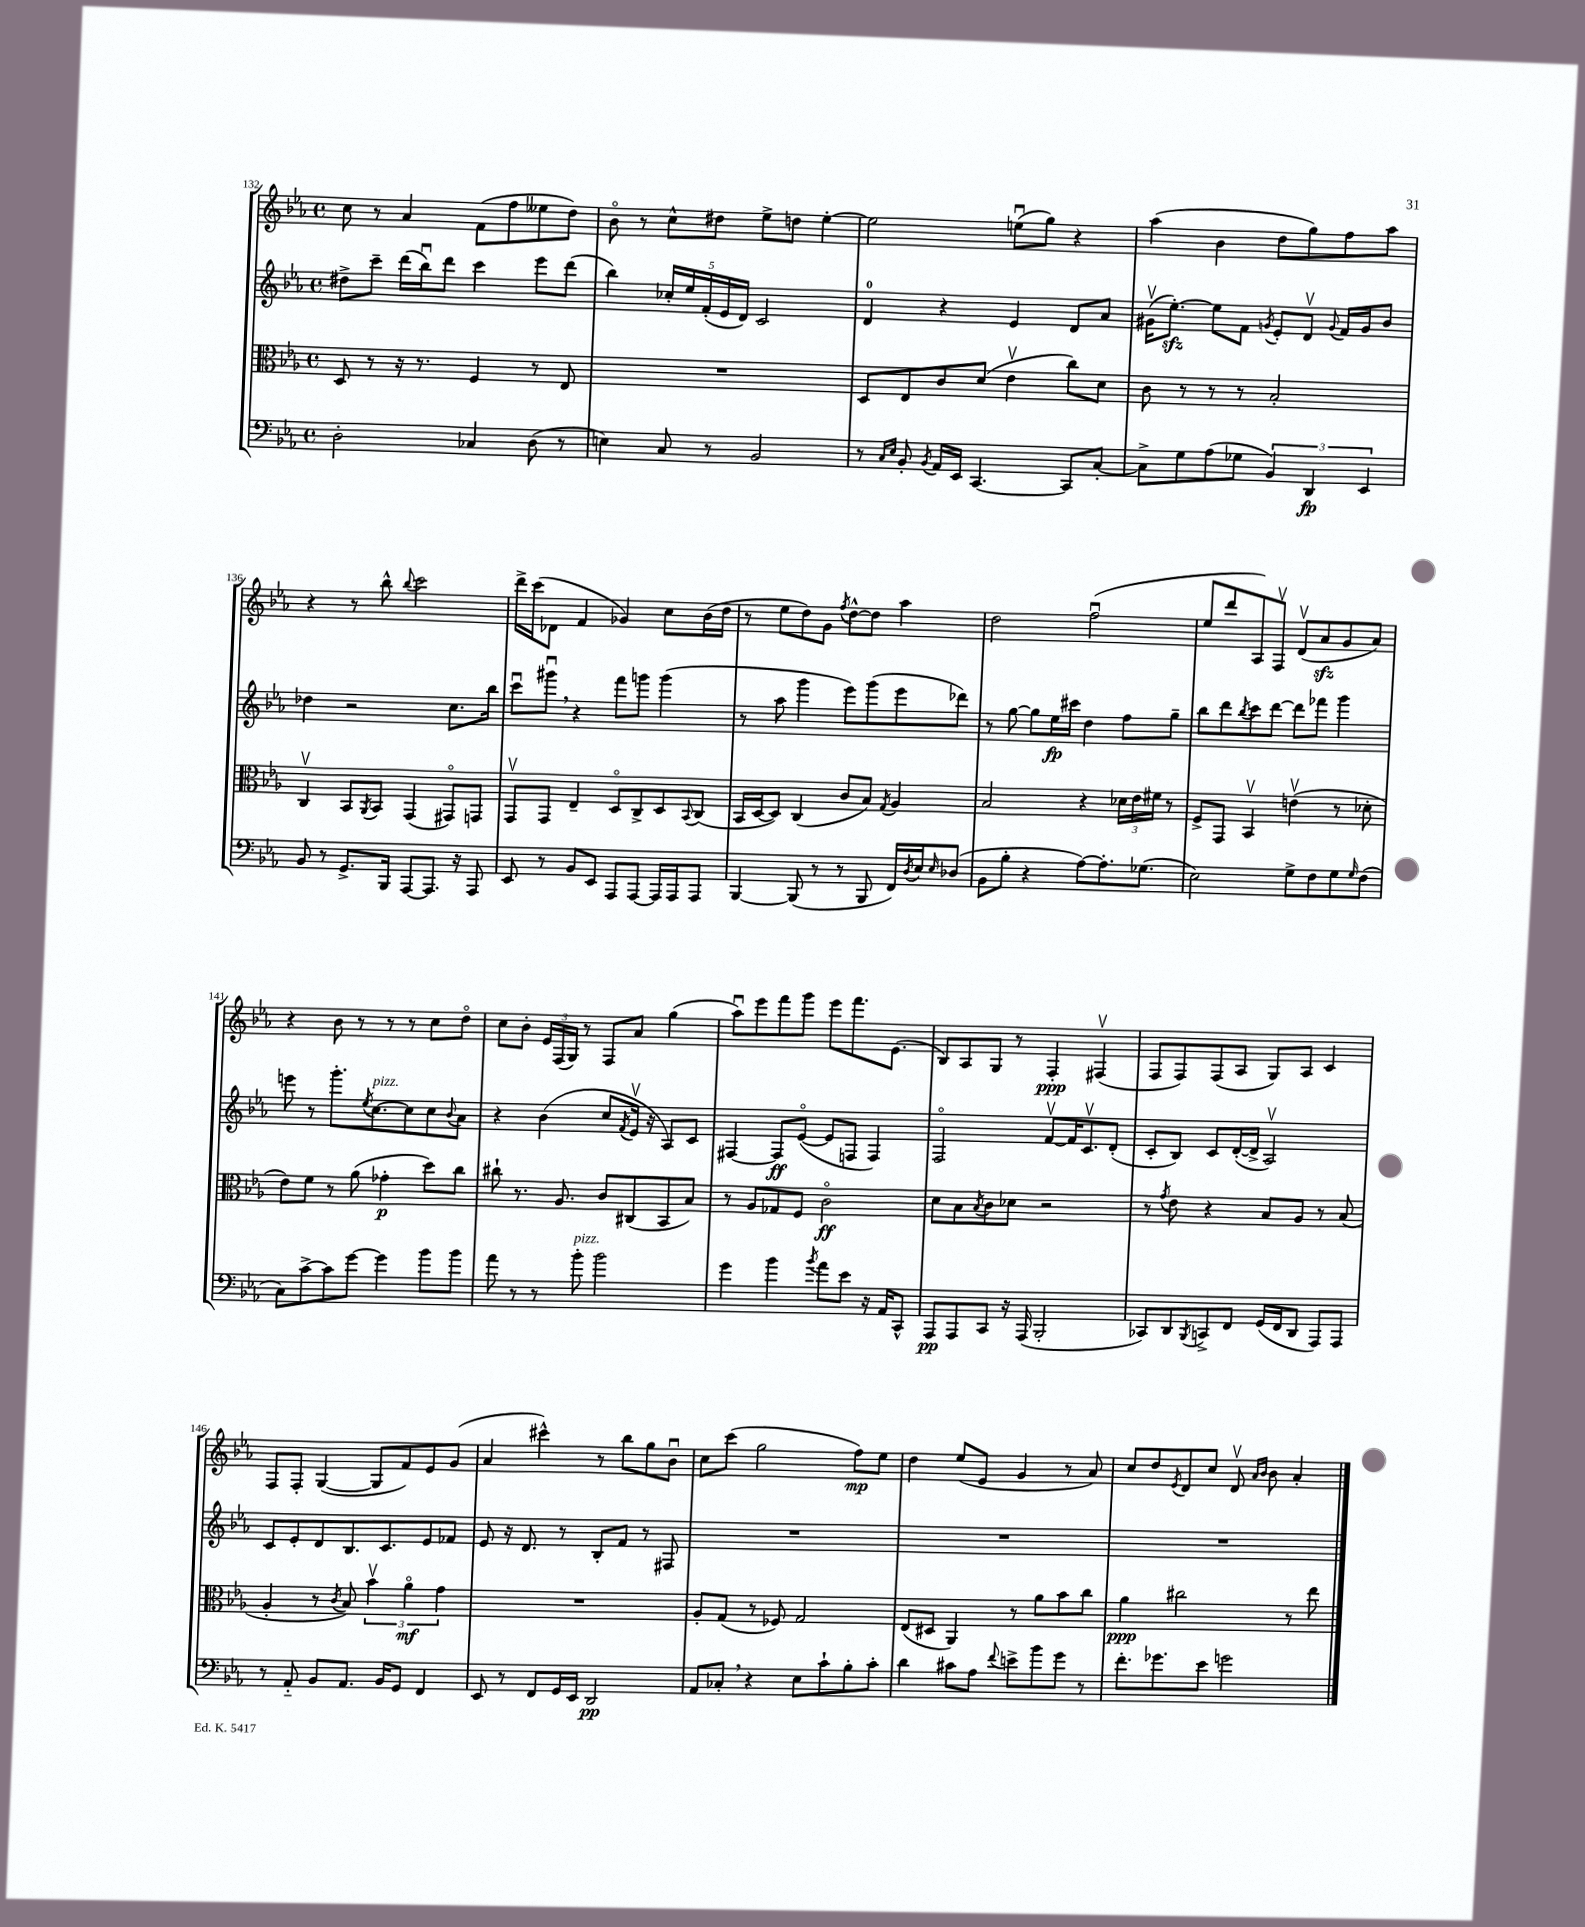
<<
\new StaffGroup <<
\new Staff = "s0" {
    \clef treble \key ees \major \defaultTimeSignature \time 4/4
    c''8 r8 aes'4 f'8( f''8 eeses''8 d''8) |
    bes'8\flageolet r8 c''8-^ dis''8 ees''8-> d''8 ees''4~-. |
    ees''2 e''8\downbow( g''8) r4 |
    aes''4( bes'4 d''8 g''8) f''8 aes''8 |
    r4 r8 bes''8-^ \appoggiatura { bes''8 } c'''2 |
    d'''16-> c'''16( des'8 f'4 ges'4) c''8 bes'16( d''16 |
    r8 ees''8 d''8) g'8 \acciaccatura { f''8 } d''8~-^ d''8 aes''4 |
    d''2 f''2\downbow( |
    ees''8 d'''8 aes8) f8\upbow d'8\upbow( aes'8\sfz g'8 aes'8) |
    r4 bes'8 r8 r8 r8 c''8 d''8\flageolet |
    c''8 bes'8-. \tuplet 3/2 { ees'16 f16( g16) } r8 f8 aes'8 g''4( |
    aes''8\downbow) ees'''8 f'''8 g'''8 ees'''8 f'''8. ees'8.( |
    bes8) aes8 g8 r8 f4-.\ppp fis4\upbow( |
    f8 f8) f8( aes8 g8) aes8 c'4 |
    f8 f8-. g4~( g8 f'8) ees'8 g'8( |
    aes'4 cis'''4-^) r8 bes''8 g''8 bes'8\downbow |
    c''8 c'''8( g''2 f''8\mp) ees''8 |
    d''4 ees''8( ees'8 g'4 r8 aes'8) |
    c''8 d''8 \acciaccatura { ees'8 } d'8 c''8 d'8\upbow \grace { aes'16 bes'16 } bes'8 aes'4-. \bar "|." |
}
\new Staff = "s1" {
    \clef treble \key ees \major \defaultTimeSignature \time 4/4
    dis''8-> c'''8-- d'''16( bes''16\downbow) d'''8 c'''4 ees'''8 d'''8( |
    bes''4) \tuplet 5/4 { ces''16-. ees''16 f'16-.( ees'16 d'16) } c'2 |
    d'4-0 r4 ees'4 d'8 aes'8 |
    gis'16\upbow( ees''8.~-.\sfz) ees''8 f'8 \acciaccatura { g'8 } ees'8-. d'8\upbow \appoggiatura { g'8 } f'16 g'16 bes'8 |
    des''4 r2 c''8. bes''16 |
    c'''8\downbow gis'''8\downbow \breathe r4 f'''8 g'''8 g'''4( |
    r8 aes''8 g'''4 ees'''8) g'''8( ees'''8 des'''8) |
    r8 g''8~ g''8 ees''16\fp cis'''16 d''4 f''8 g''8-- |
    bes''8 d'''8 \acciaccatura { bes''8 } c'''8 d'''8~ d'''8 fes'''8 g'''4 |
    e'''8 r8 g'''8.-. \acciaccatura { ees''8 } c''8.~^\markup { \italic "pizz." } c''8 c''8 \appoggiatura { bes'8 } aes'8 |
    r4 bes'4( c''8 \acciaccatura { f'8 } ees'16\upbow r16 aes8) c'8 |
    fis4~ fis8\ff ees'8~\flageolet( ees'8 f8 f4) |
    f2\flageolet f'8~\upbow f'16 c'8.\upbow d'8-.( |
    c'8-. bes8) c'8 d'16~-.( d'16-> aes2\upbow) |
    c'8 ees'8-. d'8 bes8. c'8. ees'8 fes'8 |
    ees'8 r16 d'8. r8 bes8-. f'8 r8 fis8 |
    R1 |
    R1 |
    R1 \bar "|." |
}
\new Staff = "s2" {
    \clef alto \key ees \major \defaultTimeSignature \time 4/4
    d8 r8 r16 r8. f4 r8 ees8 |
    R1 |
    d8 ees8 c'8 d'8( ees'4\upbow c''8) d'8 |
    c'8 r8 r8 r8 bes2-. |
    c4\upbow bes,8 \acciaccatura { aes,8 } bes,8 g,4( gis,8\flageolet) g,8 |
    g,8\upbow g,8 ees4-- d8\flageolet c8-> d8 \appoggiatura { bes,8 } c8( |
    bes,16 d16~ d8) c4( c'8 bes8) \acciaccatura { g8 } aes4 |
    bes2 r4 \tuplet 3/2 { des'16 ees'16 fis'16 } r8 |
    f8-> g,8 bes,4\upbow e'4\upbow( r8 des'8-. |
    ees'8) f'8 r8 aes'8( ges'4-.\p d''8) c''8 |
    cis''8-! r8. aes8. c'8 cis8( bes,8 bes8) |
    r8 aes8 ges8 f8 c'2\flageolet\ff |
    d'8 bes8 \acciaccatura { bes8 } c'8 des'8 r2 |
    r8 \acciaccatura { g'8 } ees'8 r4 bes8 aes8 r8 bes8( |
    aes4-. r8 \acciaccatura { c'8 } bes8) \tuplet 3/2 { bes'4\upbow aes'4\flageolet\mf g'4 } |
    R1 |
    aes8-. g8( r8 fes8) g2 |
    ees8( dis8 aes,4) r8 aes'8 bes'8 c''8 |
    aes'4\ppp cis''2 r8 ees''8 \bar "|." |
}
\new Staff = "s3" {
    \clef bass \key ees \major \defaultTimeSignature \time 4/4
    d2-. ces4 d8( r8 |
    e4) c8 r8 bes,2 |
    r8 \grace { c16 ees16 } bes,8-. \acciaccatura { bes,8 } aes,16 ees,16 c,4.~ c,8 c8~-. |
    c8-> g8 aes8( ges8 \tuplet 3/2 { bes,4) d,4\fp ees,4 } |
    bes,8 r8 g,8.-> bes,,16 aes,,8~ aes,,8. r16 aes,,8 |
    ees,8 r8 bes,8 ees,8 aes,,8 aes,,8~ aes,,16 aes,,16 aes,,8 |
    bes,,4~ bes,,8( r8 r8 bes,,8 f,16) \acciaccatura { d8 } ees16 \grace { ees16 } des8( |
    bes,8 bes8-. r4 aes8~) aes8.-. ges8.( |
    ees2) g8-> f8 g8 \grace { g16 } f8( |
    c8) c'8~-> c'8 g'8~ g'4 bes'8 bes'8 |
    aes'8 r8 r8 bes'8-.^\markup { \italic "pizz." } bes'2 |
    g'4 bes'4 \acciaccatura { bes'8 } aes'8 ees'8 r16 aes,16 c,8-^ |
    aes,,8\pp aes,,8 c,8 r16 aes,,16( bes,,2-. |
    ces,8) d,8 \acciaccatura { bes,,8 } c,8-> f,8 g,16( f,16 d,8 aes,,8) aes,,8 |
    r8 aes,8-_ bes,8 aes,8. bes,16 g,8 f,4 |
    ees,8 r8 f,8 g,16 ees,16 d,2\pp |
    aes,8 ces8-. \breathe r4 ees8 c'8-! bes8-. c'8-. |
    d'4 cis'8 aes8 \appoggiatura { f'8 } e'8-> bes'8 g'8 r8 |
    f'8.-. ges'8. ees'8 g'2 \bar "|." |
}
>>
>>
\layout { \context { \Score currentBarNumber = #132 } }
